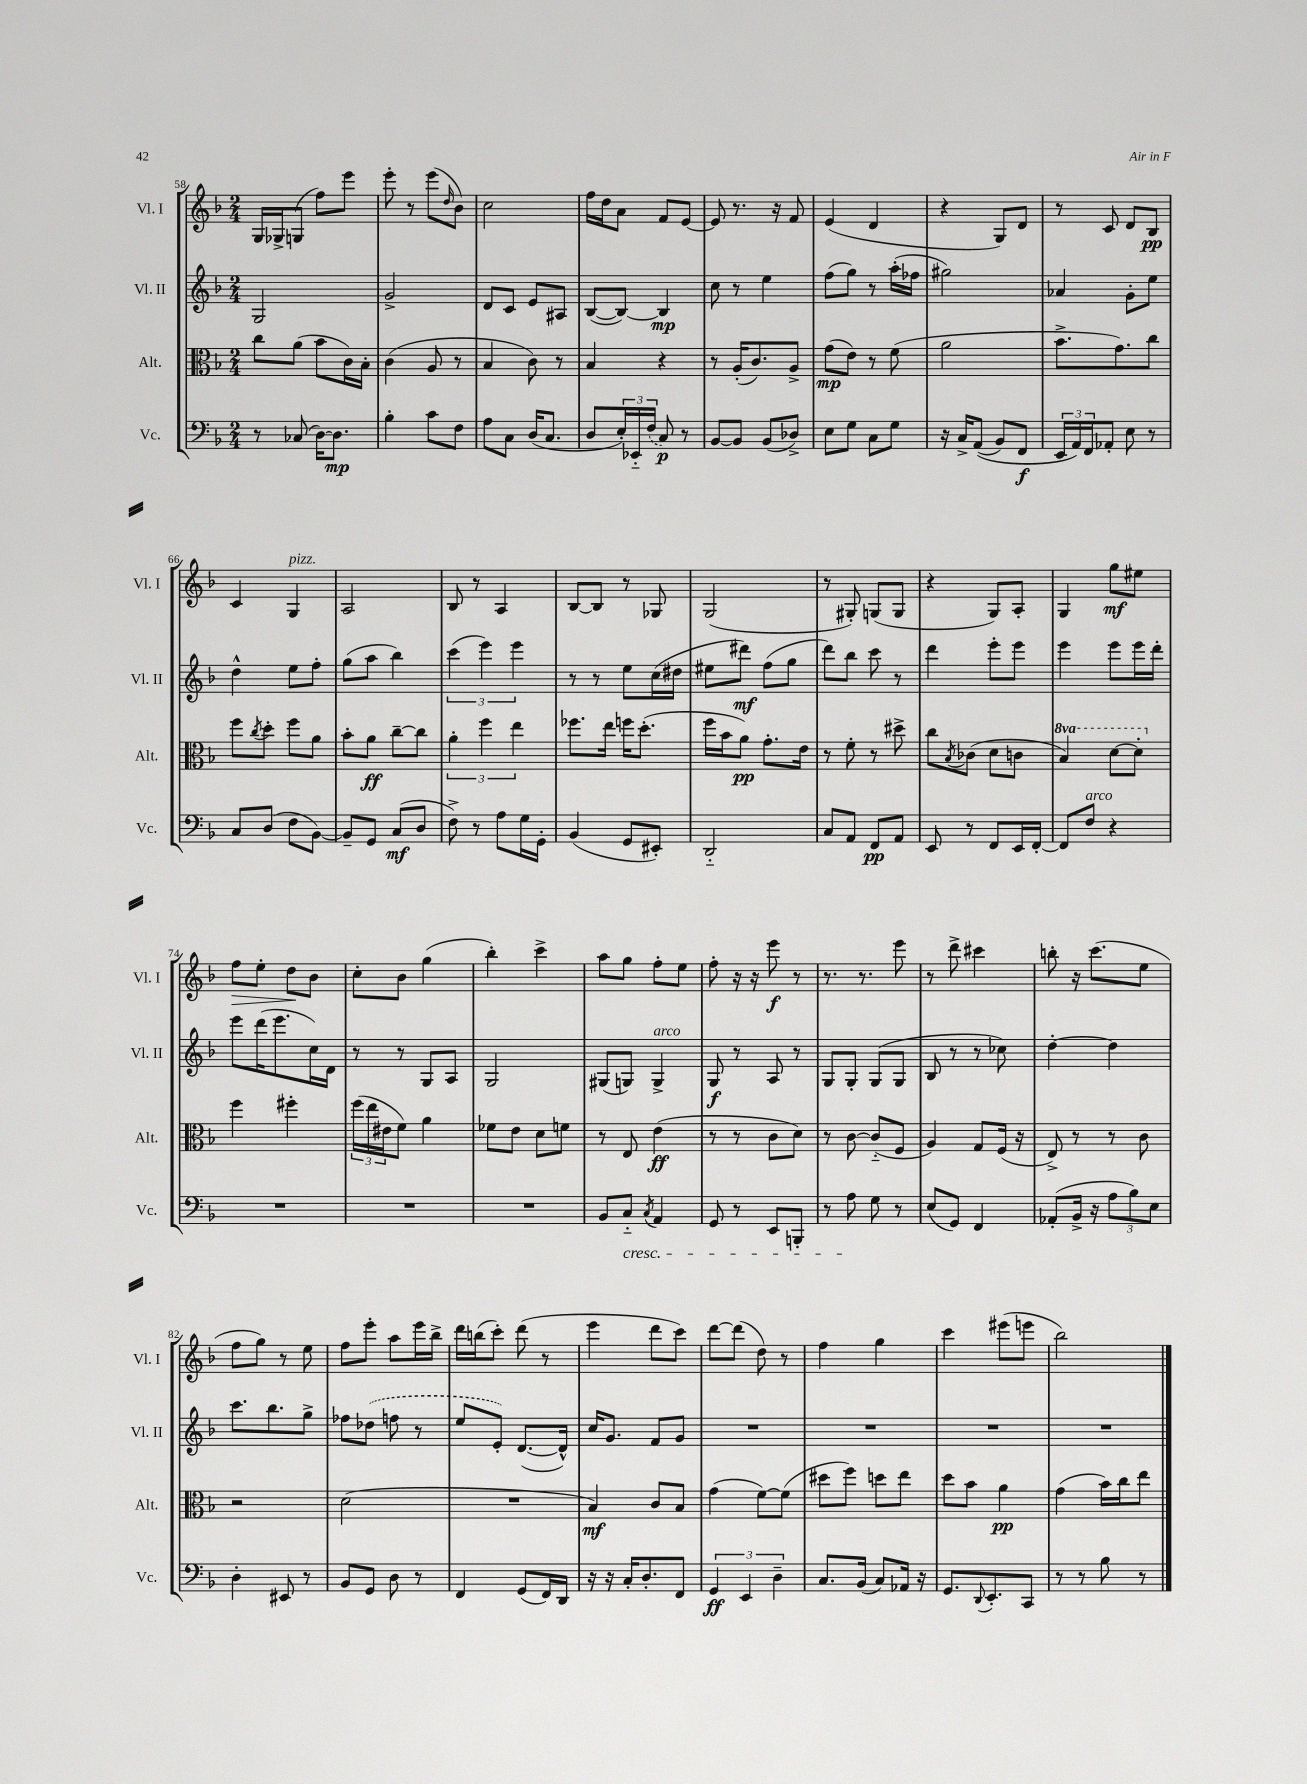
<<
\new StaffGroup <<
\new Staff = "s0" \with { instrumentName = "Vl. I" shortInstrumentName = "Vl. I" } {
    \clef treble \key f \major \numericTimeSignature \time 2/4
    g16 ges16-> g8( f''8) e'''8 |
    e'''8-. r8 e'''8( \grace { d''16 } bes'8) |
    c''2 |
    f''16 d''16 a'8 f'8 e'8~ |
    e'8 r8. r16 f'8 |
    e'4( d'4 |
    r4 g8) d'8 |
    r8 c'8 d'8 bes8\pp |
    c'4 g4^\markup { \italic "pizz." } |
    a2 |
    bes8 r8 a4 |
    bes8~ bes8 r8 ges8 |
    g2( |
    r8 gis8-.) g8( g8 |
    r4 g8) a8-. |
    g4 g''8\mf eis''8 |
    f''8\> e''8-. d''8\! bes'8 |
    c''8-. bes'8 g''4( |
    bes''4-.) c'''4-> |
    a''8 g''8 f''8-. e''8 |
    f''8-. r16 r16 e'''8\f r8 |
    r8. r8. e'''8 |
    r8 d'''8-> cis'''4 |
    b''8-. r16 c'''8.( e''8 |
    f''8 g''8) r8 e''8 |
    f''8 e'''8-. a''8 e'''16 bes''16-> |
    d'''16 b''16( c'''8-.) d'''8( r8 |
    e'''4 d'''8 c'''8) |
    d'''8~ d'''8( d''8) r8 |
    f''4 g''4 |
    c'''4 eis'''8( e'''8 |
    bes''2) \bar "|." |
}
\new Staff = "s1" \with { instrumentName = "Vl. II" shortInstrumentName = "Vl. II" } {
    \clef treble \key f \major \numericTimeSignature \time 2/4
    g2 |
    g'2-> |
    d'8 c'8 e'8 ais8 |
    bes8~( bes8~) bes4\mp |
    c''8 r8 e''4 |
    f''8( g''8) r8 a''16-.( fes''16 |
    gis''2) |
    aes'4 g'8-. e''8 |
    d''4-^ e''8 f''8-. |
    g''8( a''8 bes''4) |
    \tuplet 3/2 { c'''4( e'''4) e'''4 } |
    r8 r8 e''8 c''16( dis''16 |
    eis''8 dis'''8\mf) f''8( g''8 |
    d'''8) bes''8 c'''8 r8 |
    d'''4 e'''8-. e'''8 |
    e'''4 e'''8 e'''16 d'''16-. |
    e'''8 d'''16( e'''8. c''16) d'16 |
    r8 r8 g8 a8 |
    g2 |
    gis8( g8) g4->^\markup { \italic "arco" } |
    g8\f r8 a8 r8 |
    g8 g8-. g8( g8 |
    bes8 r8 r8 ces''8) |
    d''4~-. d''4 |
    c'''8. bes''8. g''8-> |
    fes''8 \once \slurDashed des''8( f''8 r8 |
    e''8 e'8-.) d'8.~( d'16-^) |
    c''16 g'8. f'8 g'8 |
    R2 |
    R2 |
    R2 |
    R2 \bar "|." |
}
\new Staff = "s2" \with { instrumentName = "Alt." shortInstrumentName = "Alt." } {
    \clef alto \key f \major \numericTimeSignature \time 2/4 \set Staff.ottavationMarkups = #ottavation-simple-ordinals
    c''8 a'8( bes'8 c'16) bes16-. |
    c'4( a8 r8 |
    bes4 c'8) r8 |
    bes4 r4 |
    r8 a16-.( c'8.) a8-> |
    g'8\mp( e'8) r8 f'8( |
    a'2 |
    bes'8.-> g'8.) c''8 |
    f''8 \acciaccatura { c''8 } d''8-. f''8 a'8 |
    bes'8-. a'8\ff c''8~-- c''8 |
    \tuplet 3/2 { a'4-. f''4 e''4 } |
    fes''8. e''16 f''16 d''8.-.( |
    f''16 bes'16 a'8\pp) g'8.-. e'16 |
    r8 f'8-. r8 dis''8-> |
    c''8 \acciaccatura { bes8 } ces'8( d'8 c'8 |
    \ottava #1 bes'4) d''8~ d''8-. \ottava #0 |
    f''4 fis''4-. |
    \tuplet 3/2 { f''16( e''16 eis'16 } f'8) a'4 |
    fes'8 e'8 d'8 f'8 |
    r8 e8 e'4\ff( |
    r8 r8 c'8 d'8) |
    r8 c'8~ c'8-_( f8 |
    a4) g8 f16( r16 |
    e8->) r8 r8 c'8 |
    r2 |
    d'2( |
    R2 |
    bes4\mf) c'8 bes8 |
    g'4( f'8~) f'8( |
    dis''8 f''8) d''8 e''8 |
    d''8 bes'8 a'4\pp |
    g'4( bes'16) c''16 e''8 \bar "|." |
}
\new Staff = "s3" \with { instrumentName = "Vc." shortInstrumentName = "Vc." } {
    \clef bass \key f \major \numericTimeSignature \time 2/4
    r8 ces8( d16~) d8.\mp |
    bes4-. c'8 f8 |
    a8 c8 d16( c8. |
    d8 \tuplet 3/2 { e16-.) ees,16-_ \once \slurDashed f16( } c8\p) r8 |
    bes,8~ bes,8 bes,8( des8->) |
    e8 g8 c8 g8 |
    r16 c16-> a,8(\( bes,8) f,8\f |
    \tuplet 3/2 { e,16 a,16\) f,16 } aes,8-. e8 r8 |
    c8 d8( f8 bes,8~) |
    bes,8-- g,8 c8\mf( d8 |
    f8->) r8 a8 g16 g,16-. |
    bes,4( g,8 eis,8-.) |
    d,2-_ |
    c8 a,8 f,8\pp a,8 |
    e,8 r8 f,8 e,16 f,16~-. |
    f,8 f8^\markup { \italic "arco" } r4 |
    R2 |
    R2 |
    R2 |
    bes,8 c8-_\cresc \acciaccatura { c8 } a,4 |
    g,8 r8 e,8 b,,8-. |
    r8 a8\! g8 r8 |
    e8( g,8) f,4 |
    aes,8-.( bes,16-> r16 \tuplet 3/2 { a8 bes8) e8 } |
    d4-. eis,8 r8 |
    bes,8 g,8 d8 r8 |
    f,4 g,8( f,16) d,16 |
    r16 r16 c16-. d8.-. f,8 |
    \tuplet 3/2 { g,4\ff e,4 d4-- } |
    c8. bes,16( c8) aes,16 r16 |
    g,8. \appoggiatura { d,8 } e,8.-. c,8 |
    r8 r8 bes8 r8 \bar "|." |
}
>>
>>
\layout { \context { \Score currentBarNumber = #58 } }
